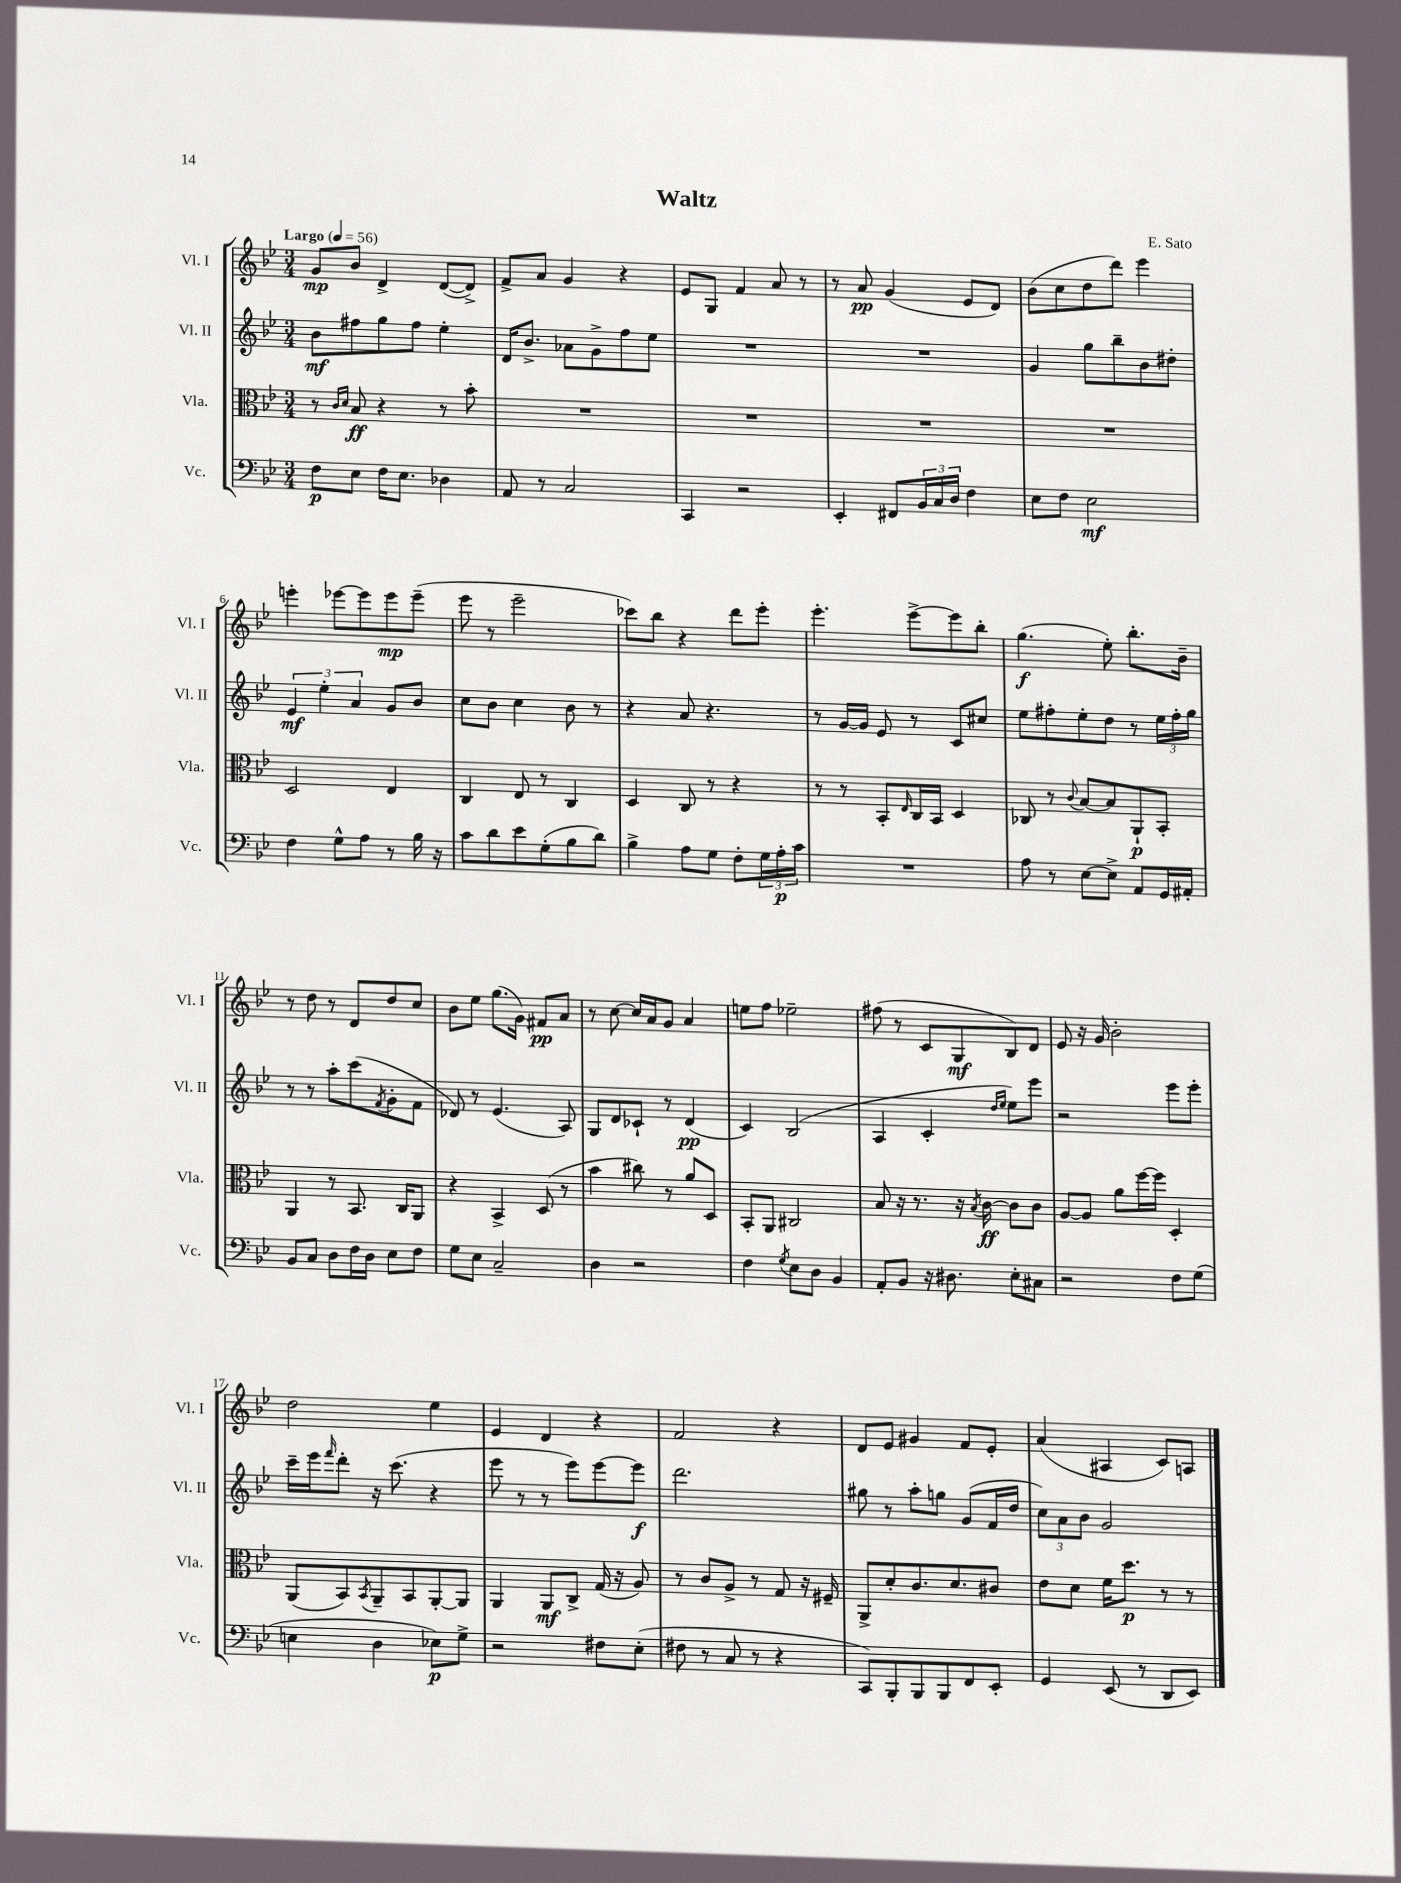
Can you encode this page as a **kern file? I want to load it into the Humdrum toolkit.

**kern	**dynam	**kern	**dynam	**kern	**dynam	**kern	**dynam
*part4	*part4	*part3	*part3	*part2	*part2	*part1	*part1
*staff4	*staff4	*staff3	*staff3	*staff2	*staff2	*staff1	*staff1
*I"Vc.	*	*I"Vla.	*	*I"Vl. II	*	*I"Vl. I	*
*I'Vc.	*	*I'Vla.	*	*I'Vl. II	*	*I'Vl. I	*
*clefF4	*	*clefC3	*	*clefG2	*	*clefG2	*
*k[b-e-]	*	*k[b-e-]	*	*k[b-e-]	*	*k[b-e-]	*
*M3/4	*	*M3/4	*	*M3/4	*	*M3/4	*
*MM56	*	*MM56	*	*MM56	*	*MM56	*
=1	=1	=1	=1	=1	=1	=1	=1
!	!	!	!	!	!	!LO:TX:a:B:t=Largo	!
8F\L	p	8r	.	8b-\L	mf	8g/L	mp
.	.	16qqc/LL	.	.	.	.	.
.	.	16qqd/JJ	.	.	.	.	.
8E-\J	.	8B-/	ff	8ff#X\	.	8b-/J	.
16F\KL	.	4r	.	8gg\	.	4d^/	.
8.E-\J	.	.	.	.	.	.	.
.	.	.	.	8ff#\J	.	.	.
4D-X\	.	8r	.	4ee-'\	.	([8d/L	.
.	.	8b-'\	.	.	.	8d^/J])	.
=2	=2	=2	=2	=2	=2	=2	=2
8AA/	.	2.r	.	16d/KL	.	8f^/L	.
.	.	.	.	8.b-^/J	.	.	.
8r	.	.	.	.	.	8a/J	.
2C/	.	.	.	8a-X\L	.	4g/	.
.	.	.	.	8g^\	.	.	.
.	.	.	.	8ff\	.	4r	.
.	.	.	.	8ee-\J	.	.	.
=3	=3	=3	=3	=3	=3	=3	=3
4CC/	.	2.r	.	2.r	.	8e-/L	.
.	.	.	.	.	.	8G/J	.
2r	.	.	.	.	.	4f/	.
.	.	.	.	.	.	8a/	.
.	.	.	.	.	.	8r	.
=4	=4	=4	=4	=4	=4	=4	=4
4EE-'/	.	2.r	.	2.r	.	8r	.
.	.	.	.	.	.	8a/	pp
8FF#X/L	.	.	.	.	.	(4g/	.
24BB-/L	.	.	.	.	.	.	.
24C/	.	.	.	.	.	.	.
24D/JJ	.	.	.	.	.	.	.
4F\	.	.	.	.	.	8e-/L	.
.	.	.	.	.	.	8d/J)	.
=5	=5	=5	=5	=5	=5	=5	=5
8E-\L	.	2.r	.	4g/	.	(8b-\L	.
8F\J	.	.	.	.	.	8cc\	.
2E-\	mf	.	.	8gg\L	.	8dd\	.
.	.	.	.	8bb-~\	.	8ddd\J)	.
.	.	.	.	8b-\	.	4eee-\	.
.	.	.	.	8dd#X'\J	.	.	.
!!LO:LB:g=z
=6	=6	=6	=6	=6	=6	=6	=6
4F\	.	2D/	.	6e-/	mf	4eeen'\	.
.	.	.	.	6ee-'\	.	.	.
8G^^\L	.	.	.	.	.	[8eee-X\L	.
.	.	.	.	6a/	.	.	.
8A\J	.	.	.	.	.	8eee-\]	.
8r	.	4E-/	.	8g/L	.	8eee-\	mp
16B-\	.	.	.	8b-/J	.	(8eee-~\J	.
16r	.	.	.	.	.	.	.
=7	=7	=7	=7	=7	=7	=7	=7
8c\L	.	4C/	.	8cc\L	.	8eee-\	.
8d\	.	.	.	8b-\J	.	8r	.
8e-\	.	8E-/	.	4cc\	.	2eee-~\	.
(8G'\	.	8r	.	.	.	.	.
8B-\	.	4C/	.	8b-\	.	.	.
8d\J)	.	.	.	8r	.	.	.
=8	=8	=8	=8	=8	=8	=8	=8
4B-^\	.	4D/	.	4r	.	8ccc-X\L)	.
.	.	.	.	.	.	8bb-\J	.
8A\L	.	8C/	.	8a/	.	4r	.
8G\J	.	8r	.	4.r	.	.	.
8F'\L	.	4r	.	.	.	8ddd\L	.
24G\L	.	.	.	.	.	8eee-'\J	.
24A'\	p	.	.	.	.	.	.
24c\JJ	.	.	.	.	.	.	.
=9	=9	=9	=9	=9	=9	=9	=9
2.r	.	8r	.	8r	.	4.eee-'\	.
.	.	8r	.	[16g/LL	.	.	.
.	.	.	.	16g/JJ]	.	.	.
.	.	8BB-'/L	.	8e-/	.	.	.
.	.	16qqE-/	.	.	.	.	.
.	.	16C/L	.	8r	.	[8eee-^\L	.
.	.	16BB-/JJ	.	.	.	.	.
.	.	4D/	.	8c/L	.	8eee-\]	.
.	.	.	.	8cc#X/J	.	8bb-'\J	.
=10	=10	=10	=10	=10	=10	=10	=10
8A\	.	8C-X/	.	8ee-\L	.	(4.gg\	f
8r	.	8r	.	8ff#X'\	.	.	.
.	.	8qqc/	.	.	.	.	.
[8E-\L	.	[8B-/L	.	8ee-'\	.	.	.
8E-^\J]	.	8B-/]	.	8dd\J	.	8ee-'\)	.
8AA/L	.	8AA`/	p	8r	.	8.bb-'\L	.
16GG/L	.	8BB-'/J	.	24ee-\LL	.	.	.
.	.	.	.	24ff#'\	.	.	.
16AA#X'/JJ	.	.	.	.	.	16b-~\Jk	.
.	.	.	.	24gg\JJ	.	.	.
!!LO:LB:g=z
=11	=11	=11	=11	=11	=11	=11	=11
8BB-/L	.	4AA/	.	8r	.	8r	.
8C/J	.	.	.	8r	.	8dd\	.
8D\L	.	8r	.	8aa'\L	.	8r	.
16F\L	.	8.BB-/	.	(8ccc\	.	8d/L	.
16D\JJ	.	.	.	.	.	.	.
.	.	.	.	8qf/	.	.	.
8E-\L	.	.	.	8g'\	.	8dd/	.
.	.	16C/KL	.	.	.	.	.
8F\J	.	8AA/J	.	8f\J	.	8cc/J	.
=12	=12	=12	=12	=12	=12	=12	=12
8G\L	.	4r	.	8d-X/)	.	8b-\L	.
8E-\J	.	.	.	8r	.	8ee-\J	.
2C~/	.	4BB-^/	.	(4.e-/	.	(8.gg\L	.
.	.	.	.	.	.	16g\Jk)	.
.	.	(8D/	.	.	.	8f#X/L	pp
.	.	8r	.	8A/)	.	8a/J	.
=13	=13	=13	=13	=13	=13	=13	=13
4D\	.	4b-\	.	8G/L	.	8r	.
.	.	.	.	8d/	.	[8cc\	.
2r	.	8cc#X\)	.	8c-X`/J	.	16cc/LL]	.
.	.	.	.	.	.	16a/J	.
.	.	8r	.	8r	.	8g/J	.
.	.	8a/L	.	(4d/	pp	4a/	.
.	.	8D/J	.	.	.	.	.
=14	=14	=14	=14	=14	=14	=14	=14
4F\	.	8BB-'/L	.	4c/)	.	8een\L	.
.	.	8AA/J	.	.	.	8ff\J	.
8qG/	.	.	.	.	.	.	.
8E-\L	.	2C#X/	.	(2B-/	.	2ee-X~\	.
8D\J	.	.	.	.	.	.	.
4BB-/	.	.	.	.	.	.	.
=15	=15	=15	=15	=15	=15	=15	=15
8AA'/L	.	8B-/	.	4A/	.	(8ff#X\	.
8BB-/J	.	16r	.	.	.	8r	.
.	.	8.r	.	.	.	.	.
16r	.	.	.	4c'/	.	8c/L	.
8.D#X\	.	.	.	.	.	.	.
.	.	16r	.	.	.	8G/	mf
.	.	8qB-/	.	.	.	.	.
.	.	[16c\	ff	.	.	.	.
.	.	.	.	16qqdd/LL	.	.	.
.	.	.	.	16qqee-/JJ	.	.	.
8E-'\L	.	8c\L]	.	8ee-\L)	.	8B-/)	.
8C#X\J	.	8c\J	.	8eee-\J	.	8d/J	.
=16	=16	=16	=16	=16	=16	=16	=16
2r	.	[8A/L	.	2r	.	8e-/	.
.	.	8A/J]	.	.	.	16r	.
.	.	.	.	.	.	16g/	.
.	.	8a\L	.	.	.	2b-'\	.
.	.	[16ff\L	.	.	.	.	.
.	.	16ff\JJ]	.	.	.	.	.
8F\L	.	4D'/	.	8eee-\L	.	.	.
(8G\J	.	.	.	8eee-'\J	.	.	.
!!LO:LB:g=z
=17	=17	=17	=17	=17	=17	=17	=17
4En\	.	(8AA/L	.	16ccc~\LL	.	2dd\	.
.	.	.	.	16eee-\J	.	.	.
.	.	.	.	16qqfff/	.	.	.
.	.	8BB-/)	.	8ddd'\J	.	.	.
.	.	8qBB-/	.	.	.	.	.
4D\	.	8AA~/	.	16r	.	.	.
.	.	.	.	(8.ccc\	.	.	.
.	.	8BB-/	.	.	.	.	.
8E-X\L)	p	[8AA'/	.	4r	.	4ee-\	.
8G^\J	.	8AA/J]	.	.	.	.	.
=18	=18	=18	=18	=18	=18	=18	=18
2r	.	4AA/	.	8eee-\	.	4e-/	.
.	.	.	.	8r	.	.	.
.	.	8AA/L	mf	8r	.	4d/	.
.	.	8C^/J	.	8eee-\L)	.	.	.
8F#X\L	.	(16G/	.	[8eee-\	.	4r	.
.	.	16r	.	.	.	.	.
(8E-'\J	.	8A/)	.	8eee-\J]	f	.	.
=19	=19	=19	=19	=19	=19	=19	=19
8F#X\	.	8r	.	2.ddd\	.	2f/	.
8r	.	8c/L	.	.	.	.	.
8C/	.	8A^/J	.	.	.	.	.
8r	.	8r	.	.	.	.	.
4r	.	8G/	.	.	.	4r	.
.	.	16r	.	.	.	.	.
.	.	16F#X~/	.	.	.	.	.
=20	=20	=20	=20	=20	=20	=20	=20
8CC/L)	.	8AA^/L	.	8gg#X\	.	8d/L	.
8BBB-'/	.	8d'/	.	8r	.	8e-/J	.
8BBB-/	.	8.c/	.	8aa'\L	.	4g#X/	.
8BBB-/	.	.	.	8ggn\J	.	.	.
.	.	8.d/	.	.	.	.	.
8FF/	.	.	.	(8g/L	.	8f/L	.
8EE-'/J	.	8c#X/J	.	16f/L	.	8e-'/J	.
.	.	.	.	16dd/JJ	.	.	.
=21	=21	=21	=21	=21	=21	=21	=21
4GG/	.	8e-\L	.	12cc\L)	.	(4a/	.
.	.	.	.	12a\	.	.	.
.	.	8d\J	.	.	.	.	.
.	.	.	.	12b-\J	.	.	.
(8EE-/	.	16f\KL	.	2g/	.	4A#X/	.
.	.	8.dd\J	p	.	.	.	.
8r	.	.	.	.	.	.	.
8DD/L	.	8r	.	.	.	8c/L)	.
8EE-/J)	.	8r	.	.	.	8An/J	.
==	==	==	==	==	==	==	==
*-	*-	*-	*-	*-	*-	*-	*-
